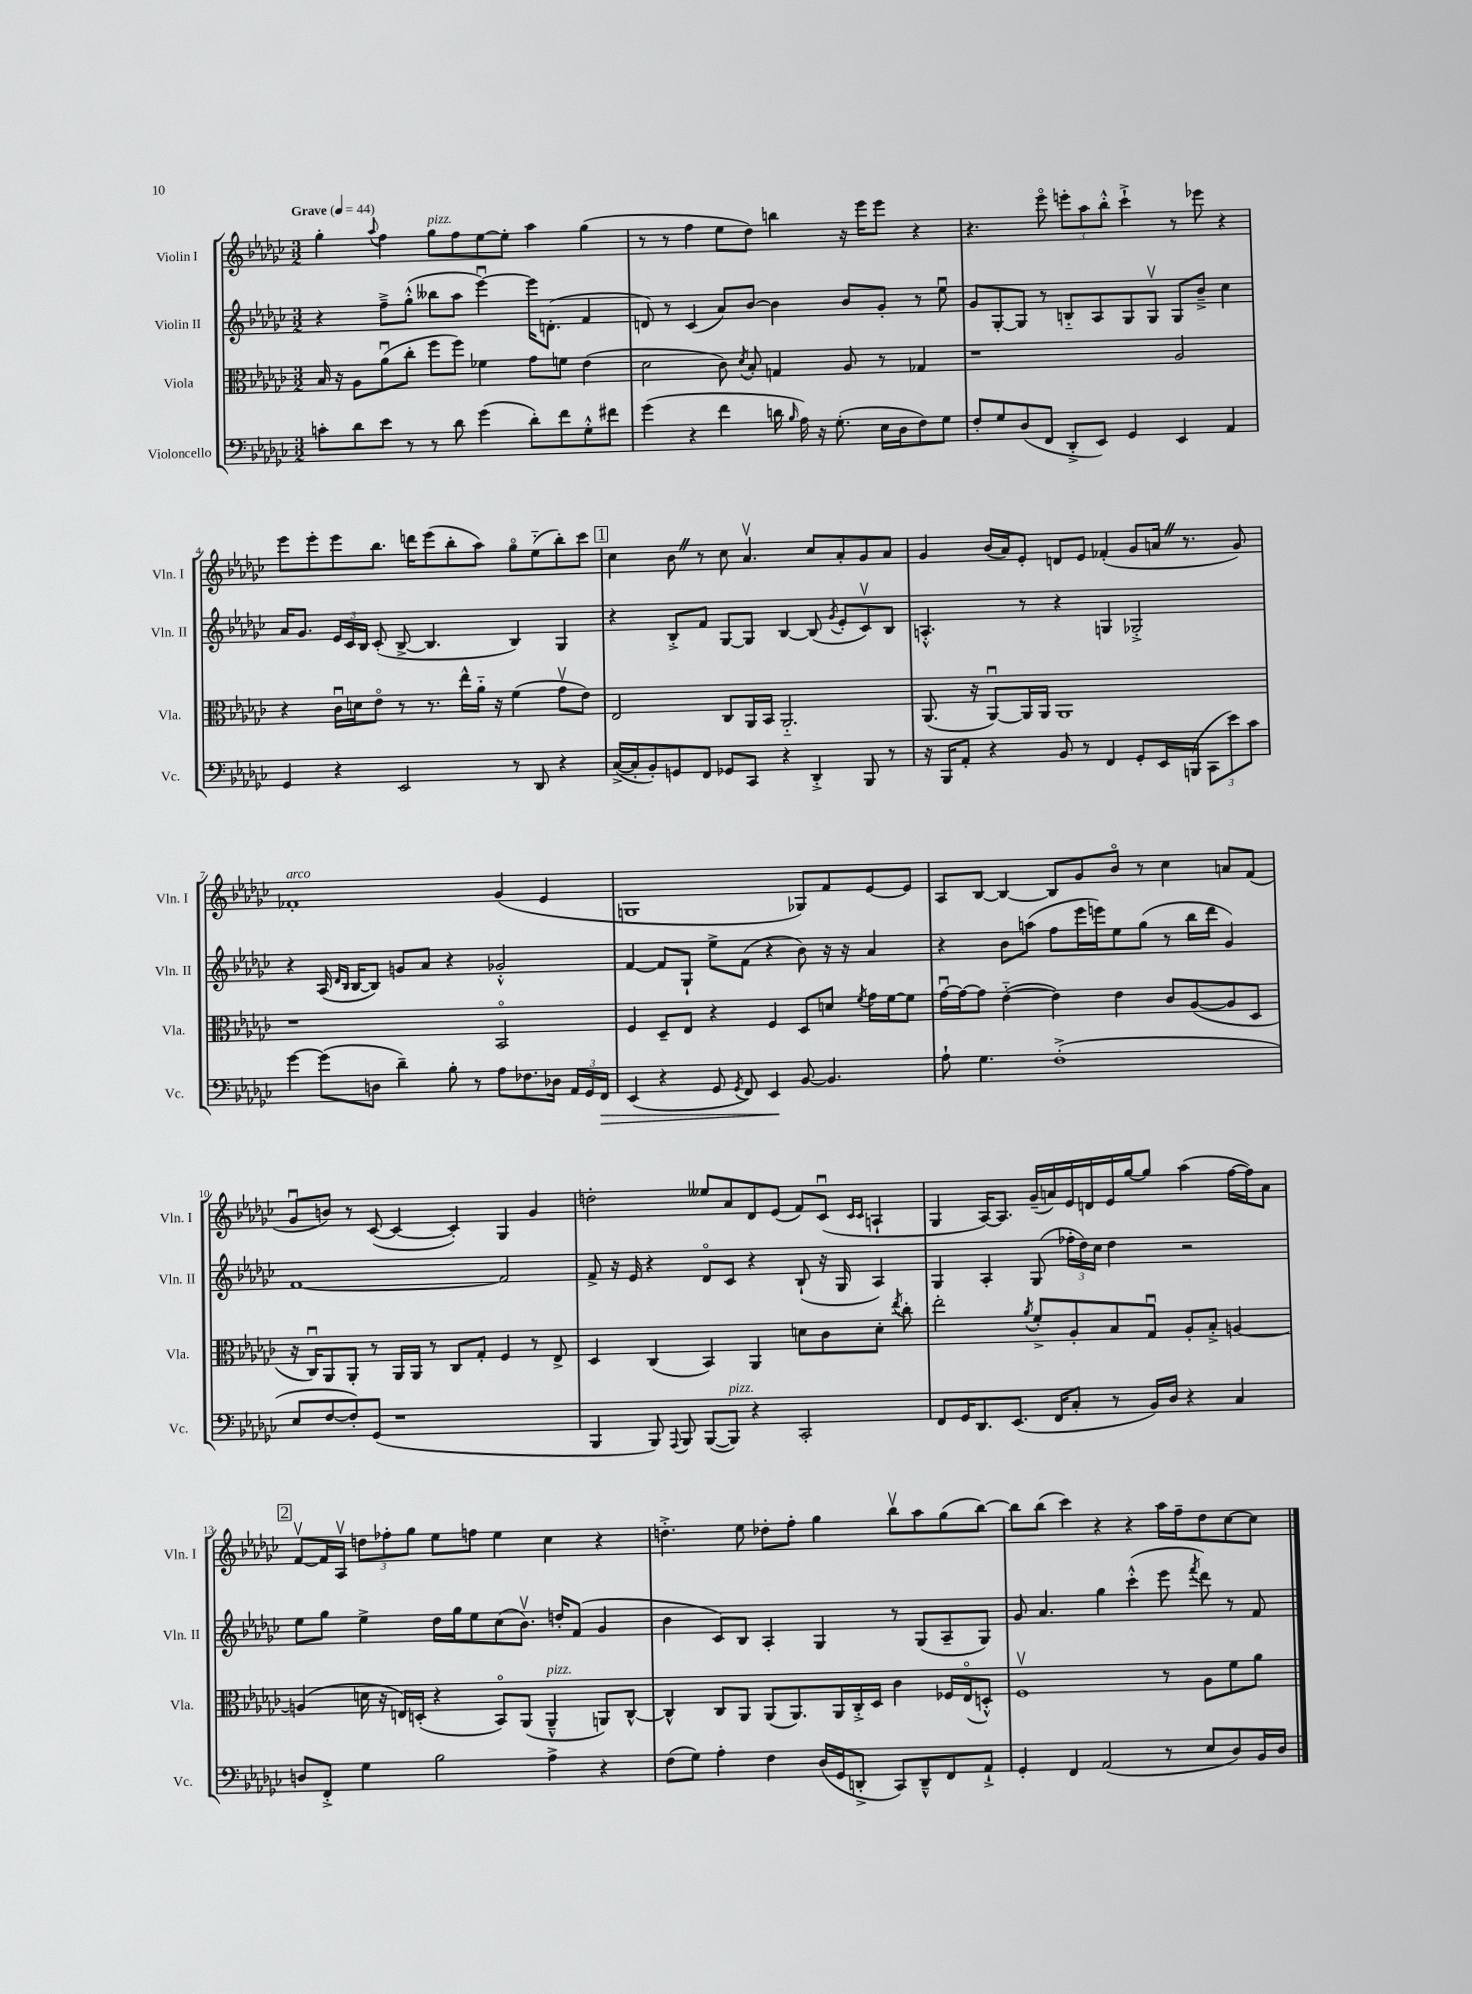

**kern	**dynam	**kern	**kern	**kern
*part4	*part4	*part3	*part2	*part1
*staff4	*staff4	*staff3	*staff2	*staff1
*I"Violoncello	*	*I"Viola	*I"Violin II	*I"Violin I
*I'Vc.	*	*I'Vla.	*I'Vln. II	*I'Vln. I
*clefF4	*	*clefC3	*clefG2	*clefG2
*k[b-e-a-d-g-c-]	*	*k[b-e-a-d-g-c-]	*k[b-e-a-d-g-c-]	*k[b-e-a-d-g-c-]
*M3/2	*	*M3/2	*M3/2	*M3/2
*MM44	*	*MM44	*MM44	*MM44
=1	=1	=1	=1	=1
!	!	!	!	!LO:TX:a:B:t=Grave
8cn'\L	.	16B-/	4r	4gg-'\
.	.	16r	.	.
8d-\	.	8A-\L	.	.
.	.	.	.	8qqaa-/
8e-\J	.	(8a-u\	8ff~^\L	4ff\
8r	.	8cc-'\J	(8gg-'^^\J	.
!	!	!	!	!LO:TX:a:i:t=pizz.
8r	.	8ff\L	8bb--X\L	8gg-\L
8d-\	.	8ff\J)	8aa-\J	8ff\
(4g-\	.	4f-X\	[4eee-u\)	[8ee-\
.	.	.	.	8ee-'\J]
8d-'\L)	.	8g-\L	16eee-\KL]	4aa-\
.	.	.	(8.dn'\J	.
8f\	.	8fn\J	.	.
8G-'^^\	.	(4e-\	4f/	(4gg-\
8f#X\J	.	.	.	.
=2	=2	=2	=2	=2
(4g-\	.	2d-\	8dn/)	8r
.	.	.	8r	8r
4r	.	.	(4c-/	4ff\
4f\	.	8c-\)	8a-/L)	8ee-\L
.	.	8qd-/	.	.
.	.	8B-'/	[8b-/J	8dd-\J)
16dn\	.	4Gn/	4b-\]	4bbn\
16qqB-/	.	.	.	.
16A-\)	.	.	.	.
16r	.	.	.	.
(8.G-'\	.	.	.	.
.	.	8A-/	8b-/L	16r
.	.	.	.	16eee-\KL
16E-\LL	.	8r	8g-'/J	8eee-\J
16D-\J	.	.	.	.
8F\)	.	4G-X/	8r	4r
8G-\J	.	.	8ee-u\	.
=3	=3	=3	=3	=3
8F'/L	.	1r	8g-/L	4.r
8G-/	.	.	[8G-'/	.
(8D-/	.	.	8G-/J]	.
8FF/J	.	.	8r	8eee-\
8DD-'^/L	.	.	8Bn/L	12eeen'\L
.	.	.	.	12aa-\
8EE-/J)	.	.	8A-/	.
.	.	.	.	12bb-'^^\J
4GG-/	.	.	8G-/	4ccc-`^\
.	.	.	8G-v/J	.
4EE-/	.	2A-/	8G-/L	8r
.	.	.	8b-~^/J	8eee-X\
4AA-/	.	.	4cc-\	4r
!!LO:LB:g=z
=4	=4	=4	=4	=4
4GG-/	.	4r	16a-/KL	8eee-\L
.	.	.	8.g-/J	.
.	.	.	.	8eee-'\
4r	.	16c-u\LL	24e-/LL	8eee-\
.	.	.	24c-/	.
.	.	16dn\J	.	.
.	.	.	24B-/JJ	.
.	.	8e-\J	(8c-'/	8.bb-\J
2EE-/	.	8r	[8B-^/	.
.	.	.	.	16dddn\KL
.	.	8.r	4.B-/]	(8eee-\
.	.	.	.	8bb-'\
.	.	16ee-^^\LL	.	.
.	.	16a-\JJ	.	8aa-\J)
.	.	16r	.	.
8r	.	(4f\	4B-/)	8gg-\L
8DD-/	.	.	.	(8ee-\
4r	.	8g-v\L	4G-/	8bb-'\)
.	.	8e-\J)	.	8ccc-\J
!!LO:REH:place=s1:t=1
=5	=5	=5	=5	=5
([16C-^/LL	.	2E-/	4r	4cc-\
16C-'/J]	.	.	.	.
8BB-'/)	.	.	.	.
8GGn/	.	.	8B-'^/L	8b-Z\
8FF/J	.	.	8f/J	8r
8GG-X/L	.	8C-/L	[8G-/L	8cc-\
8CC-/J	.	16AA-/L	8G-/J]	4.a-v/
.	.	16BB-/JJ	.	.
4r	.	2.AA-/	[4B-/	.
4DD-'^/	.	.	(8B-/]	8cc-/L
.	.	.	8qg-/	.
.	.	.	8e-'/L	8a-'/
8BBB-/	.	.	8c-v/)	8g-/
8r	.	.	8B-/J	8a-/J
=6	=6	=6	=6	=6
16r	.	(8.AA-/	4.An'^^/	4g-/
16BBB-/KL	.	.	.	.
8AA-'/J	.	.	.	.
.	.	16r	.	.
4r	.	[8AA-u/L)	.	(16b-/LL
.	.	.	.	16a-/J)
.	.	16AA-/L]	8r	8e-'/J
.	.	16AA-/JJ	.	.
8BB-/	.	1AA-	4r	8dn/L
8r	.	.	.	8e-/J
4FF/	.	.	4Gn/	(4f-X'/
8GG-'/L	.	.	2G-X'^/	8g-/L
16EE-/L	.	.	.	16anZ/Jk
(16BBBn/JJ	.	.	.	8.r
12CC-\L	.	.	.	.
12e-\)	.	.	.	.
.	.	.	.	8g-/)
12c-\J	.	.	.	.
!!LO:LB:g=z
=7	=7	=7	=7	=7
!	!	!	!	!LO:TX:a:i:t=arco
[4g-\	.	1r	4r	1f-X'
(8g-\L]	.	.	(16A-/	.
.	.	.	16qqd-/LL	.
.	.	.	16qqB-/JJ	.
.	.	.	[16B-/KL	.
8Dn\J	.	.	8B-/J])	.
4d-~\)	.	.	8gn/L	.
.	.	.	8a-/J	.
8B-'\	.	.	4r	.
8r	.	.	.	.
8A-\L	.	2BB-/	2g-X'^^/	(4g-/
8.F-X\	.	.	.	.
.	.	.	.	4e-/
16D-X\Jk	.	.	.	.
24AA-/LL	.	.	.	.
24GG-/	.	.	.	.
!	!LO:HP:b	!	!	!
24FF/JJ	>	.	.	.
=8	=8	=8	=8	=8
(4EE-/	.	4F/	[4f/	1Gn
4r	.	8D-~/L	8f/L]	.
.	.	8E-/J	8G-`/J	.
8GG-/	.	4r	8ee-^\L	.
8qGG-/	.	.	.	.
8FF/)	.	.	(8f\J	.
4EE-/	.	4F/	4r	.
[8BB-/	]	8D-/L	8b-\)	8G-X/L)
4.BB-/]	.	8dn/J	16r	8f/
.	.	.	16r	.
.	.	8qf/	.	.
.	.	16g-\LL	4a-/	[8e-/
.	.	[16f\J	.	.
.	.	8f\J]	.	8e-/J]
=9	=9	=9	=9	=9
8A-`\	.	[16g-u\LL	4r	8A-/L
.	.	16g-\J_	.	.
4.G-\	.	8g-\J]	.	[8B-/J
.	.	([4e-\	8b-\L	4B-/_
.	.	.	(8aan\J	.
(1F'^	.	4e-\])	8ff\L	8B-/L]
.	.	.	16eee-\L	8g-/
.	.	.	16eeen\J)	.
.	.	4e-\	8ee-\	8b-/J
.	.	.	(8gg-\J	8r
.	.	8c-/L	8r	4cc-\
.	.	([8A-/	16bb-\LL	.
.	.	.	16ddd-\JJ	.
.	.	8A-/]	4g-/)	8an/L
.	.	8D-/J	.	(8f/J
!!LO:LB:g=z
=10	=10	=10	=10	=10
8E-/L	.	16r	[1f	8g-u/L
.	.	16C-u/KL)	.	.
[8F/	.	8AA-/	.	8bn/J)
8F'/])	.	8AA-'/J	.	8r
(8GG-/J	.	8r	.	([8c-/
1r	.	16AA-/LL	.	4c-/_
.	.	16AA-/JJ	.	.
.	.	8r	.	.
.	.	8C-/L	.	4c-'/])
.	.	8G-'/J	.	.
.	.	4F/	2f/]	4G-/
.	.	8r	.	4g-/
.	.	8E-^/	.	.
=11	=11	=11	=11	=11
4BBB-/	.	4D-/	8f^/	2ddn'\
.	.	.	16r	.
.	.	.	16e-/	.
8BBB-/)	.	(4C-/	4r	.
8qqAAA-/	.	.	.	.
8BBB-/	.	.	.	.
([8BBB-/L	.	4BB-/)	8d-/L	8ee--X/L
!LO:TX:a:i:t=pizz.	!	!	!	!
8BBB-/J])	.	.	8c-/J	8a-/
4r	.	4AA-/	4r	8d-/
.	.	.	.	(8e-/J
2CC-'/	.	8dn\L	(8B-`/	8f/L)
.	.	8c-\	16r	(8c-u/J
.	.	.	16G-/	.
.	.	.	.	16qqc-/LL
.	.	.	.	16qqc-/JJ
.	.	8d'\J	4A-/)	4An`/
.	.	8qee-/	.	.
.	.	8cc-'\	.	.
=12	=12	=12	=12	=12
8FF/L	.	2ee-'\	4G-/	4G-/
16GG-/K	.	.	.	.
8.DD-/	.	.	.	.
.	.	.	4A-'/	[16A-/KL)
.	.	.	.	8.A-/J]
(8.EE-/J	.	.	.	.
.	.	8qa-/	.	.
.	.	8f'^/L	(8G-/	(16g-~/LL
16FF/KL	.	.	.	16an/)
8C-'/J	.	8A-'/	24ff-X'\LL	16e-/
.	.	.	24dd-\)	.
.	.	.	.	16dn/
.	.	.	24cc-\JJ	.
8r	.	8B-/	4dd-\	16e-/
.	.	.	.	[16gg-/J
16BB-/LL)	.	8G-u/J	.	8gg-/J]
16D-/JJ	.	.	.	.
4r	.	8A-'/L	2r	(4aa-\
.	.	8B-'^/J	.	.
4C-/	.	[4An/	.	[16ff\LL
.	.	.	.	16ff\J])
.	.	.	.	8a\J
!!LO:LB:g=z
!!LO:REH:place=s1:t=2
=13	=13	=13	=13	=13
8Dn/L	.	(4An/]	8ee-\L	[8fv/L
8FF'^/J	.	.	8gg-\J	16f/L]
.	.	.	.	16A-v/JJ
4G-\	.	16dn\	4ee-^\	12ddn\L
.	.	16r	.	.
.	.	.	.	12ff-X'\
.	.	16En/LL)	.	.
.	.	.	.	12gg-\J
.	.	(16Dn'/JJ	.	.
2B-\	.	4r	16dd-\LL	8ee-\L
.	.	.	16gg-\J	.
.	.	.	8ee-\	8ffn\J
.	.	8BB-/L)	(8cc-\	4ee-\
.	.	(8AA-/J	8.b-v\J)	.
!	!	!LO:TX:a:i:t=pizz.	!	!
4A-^\	.	4AA-~^^/	.	4cc-\
.	.	.	16ddn'/KL	.
.	.	.	(8f/J	.
4r	.	8AAn/L)	4g-/	4r
.	.	[8C-^^/J	.	.
=14	=14	=14	=14	=14
(8F\L	.	4C-^^/]	4b-\	4.ddn'^\
8G-\J)	.	.	.	.
4A-'\	.	8C-/L	8c-/L)	.
.	.	8AA-/J	8B-/J	8ee-\
4F\	.	(8AA-/L	4A-'/	8dd-X'\L
.	.	8.AA-/)	.	8ff'\J
(16D-/LL	.	.	4G-/	4gg-\
16GG-/J	.	16AA-/L	.	.
8DDn'^/J	.	16C-'^/	.	.
.	.	16D-/JJ	.	.
8CC-/L)	.	4c-\	8r	8bb-v\L
8DD~^^/	.	.	(8G-/L	8aa-\
8FF/	.	16F-X/LL	8A-~/	(8gg-\
.	.	(16E-/J	.	.
8AA-`^/J	.	8Dn'^^/J)	8G-/J)	[8bb-\J)
=15	=15	=15	=15	=15
4GG-'/	.	1Fv	8g-/	8bb-\L]
.	.	.	4.a-/	(8bb-\J
4FF/	.	.	.	4ccc-\)
(2AA-/	.	.	4gg-\	4r
.	.	.	(4ccc-'^^\	4r
8r	.	8r	8eee-\	16aa-\LL
.	.	.	.	16ff~\J
.	.	.	8qfff/	.
8E-/L	.	8A-\L	8ddd-\)	8dd-\
8D-/)	.	8f\	8r	[8cc-\
16BB-/L	.	8a-\J	8f/	8cc-\J]
16D-/JJ	.	.	.	.
==	==	==	==	==
*-	*-	*-	*-	*-
